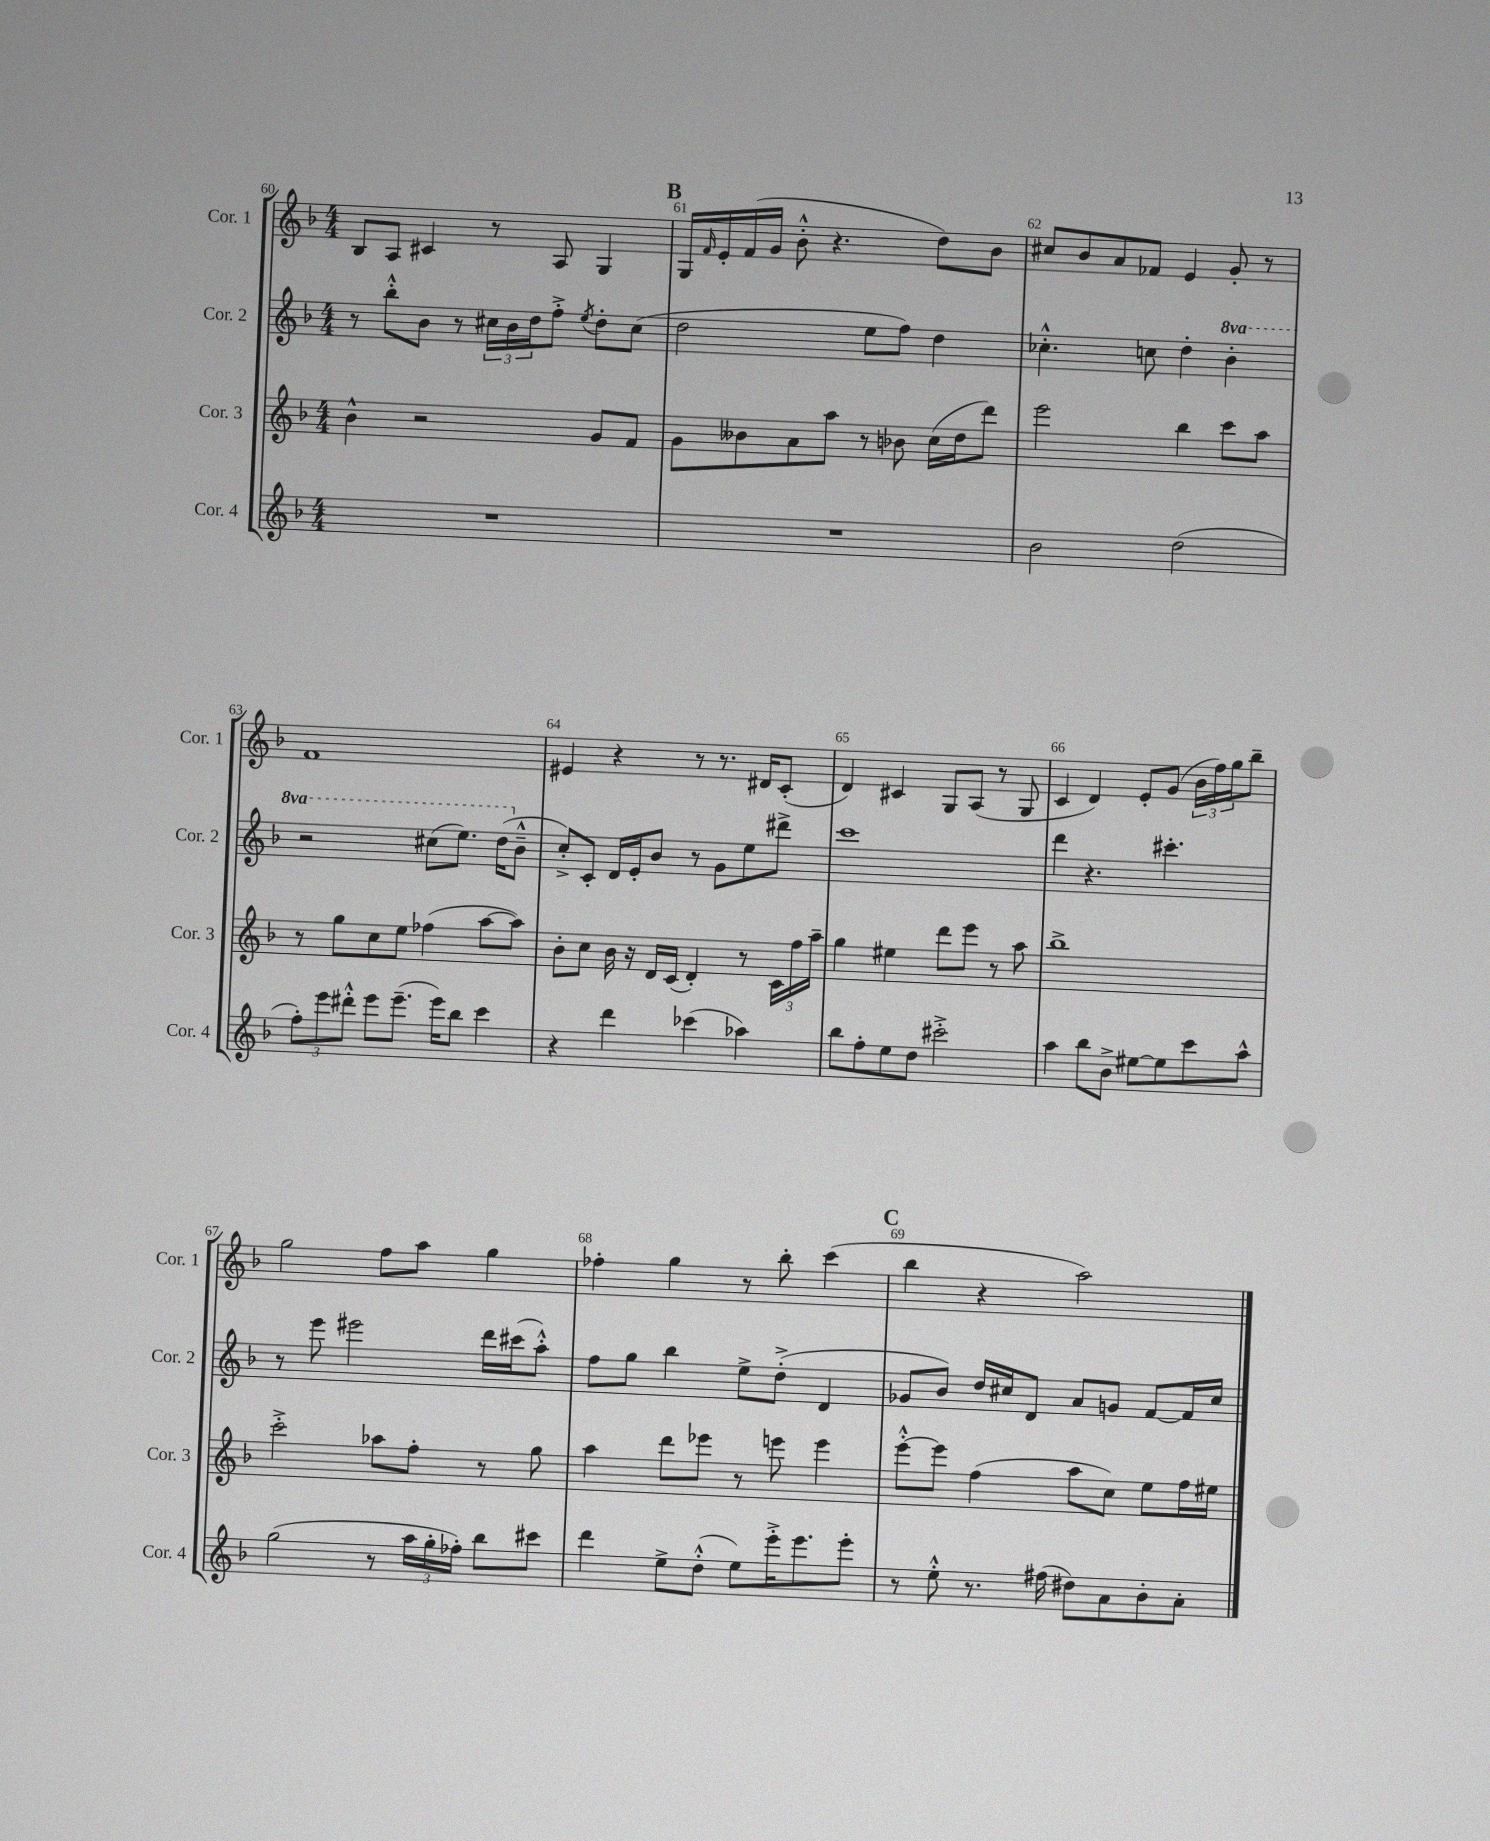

**kern	**kern	**kern	**kern
*staff4	*staff3	*staff2	*staff1
*clefG2	*clefG2	*clefG2	*clefG2
*k[b-]	*k[b-]	*k[b-]	*k[b-]
*M4/4	*M4/4	*M4/4	*M4/4
1r	4b-^^\	8r	8B-/L
.	.	8bb-'^^\L	8A/J
.	2r	8b-\J	4c#/
.	.	8r	.
.	.	24cc#\LL	8r
.	.	24b-\	.
.	.	24dd\J	.
.	.	8ff'^\J	8A/
.	.	8qee/	.
.	8g/L	8dd'\L	4G/
.	8f/J	(8cc#\J	.
=	=	=	=
1r	8g\L	2dd\	16G/LL
.	.	.	16qqf/
.	.	.	16e'/
.	8b--\	.	(16f/
.	.	.	16g/JJ
.	8a\	.	8b-'^^\
.	8aa\J	.	4.r
.	8r	8ee\L	.
.	8b-\	8ff\J)	.
.	(16cc\LL	4dd\	8dd\L)
.	16dd\J	.	.
.	8ddd\J)	.	8b-\J
=	=	=	=
2b-\	2eee\	4.cc-'^^\	8cc#/L
.	.	.	8b-/
.	.	.	8a/
.	.	8cc\	8f-/J
(2dd\	4bb-\	4dd'\	4e/
.	8ccc\L	4bb-'\	8g'/
.	8aa\J	.	8r
=	=	=	=
12ff'\L)	8r	2r	1f
12eee\	.	.	.
.	8gg\L	.	.
12ddd#'^^\J	.	.	.
8eee\L	8cc\	.	.
(8.eee~\J	8ee\J	.	.
.	(4ff-\	(8ccc#\L	.
16eee\LK)	.	.	.
8bb-\J	.	8.eee\J)	.
4ccc\	[8aa\L	.	.
.	.	(16ddd\LK	.
.	8aa\]J)	8b-~^^\J	.
=	=	=	=
4r	8b-'\L	8cc'^/L)	4e#/
.	8cc\J	8c'/J	.
4ddd\	16b-\	16d/LL	4r
.	16r	16e'/J	.
.	16d/LL	8b-/J	.
.	(16c/JJ	.	.
(4ccc-\	4d'/)	8r	8r
.	.	8g\L	8.r
4aa-\)	8r	8ee\	.
.	.	.	16d#/LK
.	24c\LL	8ddd#^\J	(8c'/J
.	24ff\	.	.
.	24aa~\JJ	.	.
=	=	=	=
8bb-\L	4gg\	1ccc	4d/)
8ff'\	.	.	.
8ee\	4ee#\	.	4c#/
8dd\J	.	.	.
2ccc#'^\	8ddd\L	.	8G/L
.	8eee\J	.	(8A/J
.	8r	.	8r
.	8aa\	.	8G/
=	=	=	=
4aa\	1bb-^	4ddd\	4c/
8bb-\L	.	4.r	4d/)
8b-^\J	.	.	.
[8ee#\L	.	.	8e'/L
8ee#\]	.	4.ccc#'\	(8g/J
8ccc\	.	.	24b-\LL
.	.	.	24ff\)
.	.	.	24gg\J
8aa^^\J	.	.	8bb-~\J
=	=	=	=
(2gg\	2ccc'^\	8r	2gg\
.	.	8eee\	.
.	.	2eee#\	.
8r	8aa-\L	.	8ff\L
24aa\LL	8ff'\J	.	8aa\J
24gg'\	.	.	.
24ff-'\JJ)	.	.	.
8bb-\L	8r	16ddd\LL	4gg\
.	.	(16ccc#\J	.
8ccc#\J	8gg\	8aa'^^\J)	.
=	=	=	=
4ddd\	4aa\	8ff\L	4ff-'\
.	.	8gg\J	.
8ee^\L	8ddd\L	4bb-\	4gg\
(8dd'^^\J	8eee-\J	.	.
8ee\L)	8r	8ee^\L	8r
16eee'^\K	8eee\	(8dd'^\J	8bb-'\
8.eee\	.	.	.
.	4eee\	4d/	(4ccc\
8eee'\J	.	.	.
=	=	=	=
8r	[8eee'^^\L	8g-/L	4bb-\
8ee'^^\	8eee\]J	8b-/J)	.
8.r	(4ff\	16dd/LL	4r
.	.	16cc#/J	.
.	.	8d/J	.
(16ff#\	.	.	.
8dd#\L)	8aa\L	8a/L	2aa\)
8a\	8cc\J)	8g/J	.
8b-'\	8ee\L	[8f/L	.
8a'\J	16ff\L	16f/]L	.
.	16ee#\JJ	16cc#/JJ	.
==	==	==	==
*-	*-	*-	*-
